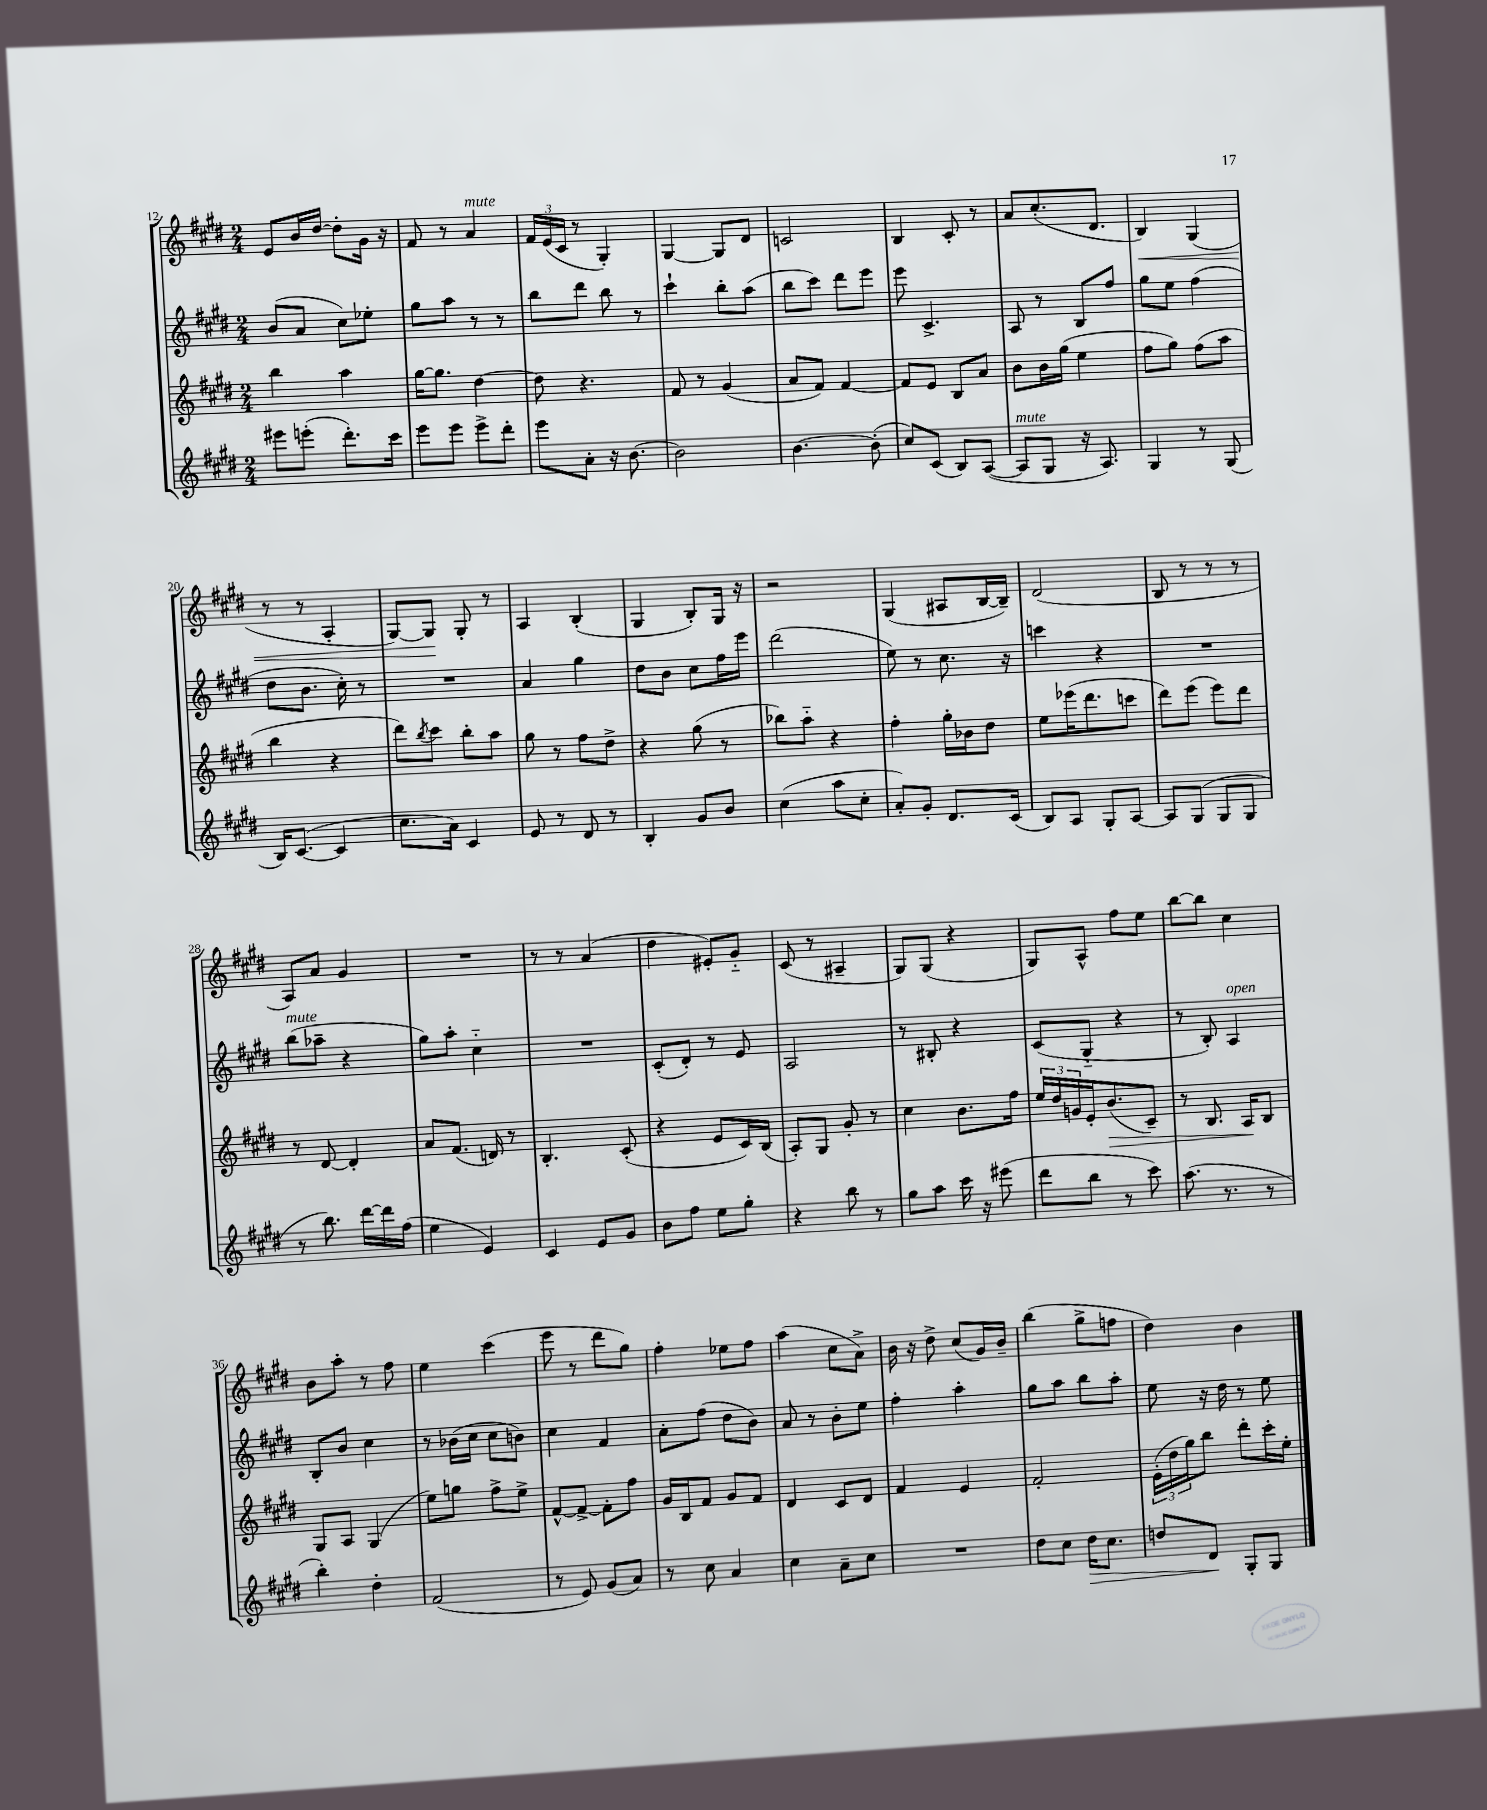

**kern	**dynam	**kern	**dynam	**kern	**kern	**dynam
*part4	*part4	*part3	*part3	*part2	*part1	*part1
*staff4	*staff4	*staff3	*staff3	*staff2	*staff1	*staff1
*clefG2	*	*clefG2	*	*clefG2	*clefG2	*
*k[f#c#g#d#]	*	*k[f#c#g#d#]	*	*k[f#c#g#d#]	*k[f#c#g#d#]	*
*M2/4	*	*M2/4	*	*M2/4	*M2/4	*
=12	=12	=12	=12	=12	=12	=12
8eee#X\L	.	4bb\	.	(8b/L	8e/L	.
(8eeen'\J	.	.	.	8a/J	16b/L	.
.	.	.	.	.	[16dd#/JJ	.
8.ddd#'\L)	.	4aa\	.	8cc#\L)	8dd#'\L]	.
.	.	.	.	8ee-X'\J	16g#\Jk	.
16ccc#\Jk	.	.	.	.	16r	.
=13	=13	=13	=13	=13	=13	=13
8eee\L	.	[16gg#\KL	.	8gg#\L	8f#/	.
.	.	8.gg#\J]	.	.	.	.
8eee\J	.	.	.	8aa\J	8r	.
!	!	!	!	!	!LO:TX:a:i:t=mute	!
8eee^\L	.	[4dd#\	.	8r	4a/	.
8ddd#'\J	.	.	.	8r	.	.
=14	=14	=14	=14	=14	=14	=14
8eee\L	.	8dd#\]	.	8bb\L	24f#/LL	.
.	.	.	.	.	(24e/	.
.	.	.	.	.	24c#/JJ	.
8a'\J	.	4.r	.	8ddd#\J	8r	.
16r	.	.	.	8bb\	4G#'/)	.
[8.b\	.	.	.	.	.	.
.	.	.	.	8r	.	.
=15	=15	=15	=15	=15	=15	=15
2b\]	.	8f#/	.	4ccc#`\	[4G#/	.
.	.	8r	.	.	.	.
.	.	(4g#/	.	8bb'\L	8G#/L]	.
.	.	.	.	(8aa\J	8d#/J	.
=16	=16	=16	=16	=16	=16	=16
[4.b\	.	8a/L	.	8bb\L	2cn/	.
.	.	8f#/J)	.	8ccc#\J)	.	.
.	.	[4f#/	.	8ddd#\L	.	.
(8b'\]	.	.	.	8eee\J	.	.
=17	=17	=17	=17	=17	=17	=17
8cc#/L)	.	8f#/L]	.	8eee\	4B/	.
(8c#/J	.	8e/J	.	4.c#^/	.	.
8B/L)	.	8B/L	.	.	8c#'/	.
([8A/J	.	8a/J	.	.	8r	.
=18	=18	=18	=18	=18	=18	=18
!LO:TX:a:i:t=mute	!	!	!	!	!	!
8A/L]	.	8b\L	.	8A/	8a/L	.
8G#/J	.	16b\L	.	8r	(8.cc#'/	.
.	.	(16gg#\JJ	.	.	.	.
16r	.	4ee\	.	8B/L	.	.
8.A/)	.	.	.	.	8.d#/J	.
.	.	.	.	8ff#/J	.	.
=19	=19	=19	=19	=19	=19	=19
!	!	!	!	!	!	!LO:HP:b
4G#/	.	8ff#\L	.	8gg#\L	4B/)	<
.	.	8gg#\J)	.	8ee\J	.	.
8r	.	(8ff#\L	.	(4ff#\	(4G#/	.
(8G#/	.	8aa\J	.	.	.	.
!!LO:LB:g=z
=20	=20	=20	=20	=20	=20	=20
16B/KL)	.	4bb\	.	8dd#\L	8r	.
([8.c#/J	.	.	.	.	.	.
.	.	.	.	8.b\J	8r	.
4c#/]	.	4r	.	.	4A'/	.
.	.	.	.	16cc#'\)	.	.
.	.	.	.	8r	.	.
=21	=21	=21	=21	=21	=21	=21
8.cc#\L	.	8ddd#\L)	.	2r	[8G#/L)	.
.	.	8qbb/	.	.	.	.
.	.	8ccc#\J	.	.	8G#/J]	.
16a\Jk)	.	.	.	.	.	.
4c#/	.	8bb'\L	.	.	8G#'/	[
.	.	8aa\J	.	.	8r	.
=22	=22	=22	=22	=22	=22	=22
8e/	.	8gg#\	.	4a/	4A/	.
8r	.	8r	.	.	.	.
8d#/	.	8ff#\L	.	4gg#\	(4B'/	.
8r	.	8dd#^\J	.	.	.	.
=23	=23	=23	=23	=23	=23	=23
4B'/	.	4r	.	8dd#\L	4G#/	.
.	.	.	.	8b\J	.	.
8g#/L	.	(8gg#\	.	8cc#\L	8B'/L)	.
8b/J	.	8r	.	16ff#\L	16G#/Jk	.
.	.	.	.	16eee\JJ	16r	.
=24	=24	=24	=24	=24	=24	=24
(4cc#\	.	8bb-X\L)	.	(2ddd#\	2r	.
.	.	8aa\J	.	.	.	.
8aa\L	.	4r	.	.	.	.
8cc#'\J	.	.	.	.	.	.
=25	=25	=25	=25	=25	=25	=25
8a'/L)	.	4ff#'\	.	8ee\)	(4G#/	.
8g#'/J	.	.	.	8r	.	.
8.d#/L	.	16gg#'\LL	.	8.cc#\	8A#X/L	.
.	.	16b-X\J	.	.	.	.
.	.	8dd#\J	.	.	[16B/L	.
(16c#/Jk	.	.	.	16r	16B~/JJ])	.
=26	=26	=26	=26	=26	=26	=26
8B/L)	.	8ee\L	.	4cccn\	(2d#/	.
8A/J	.	(16eee-X\K	.	.	.	.
.	.	8.ddd#\	.	.	.	.
8G#'/L	.	.	.	4r	.	.
[8A/J	.	8cccn\J	.	.	.	.
=27	=27	=27	=27	=27	=27	=27
8A/L]	.	8ddd#\L)	.	2r	8B/	.
(8G#/J	.	(8eee\J	.	.	8r	.
8G#/L	.	8eee\L)	.	.	8r	.
8G#/J	.	8ddd#\J	.	.	8r	.
!!LO:LB:g=z
=28	=28	=28	=28	=28	=28	=28
!	!	!	!	!LO:TX:a:i:t=mute	!	!
8r	.	8r	.	(8bb\L	8A/L)	.
8.bb\)	.	[8d#/	.	8aa-X~\J	8a/J	.
.	.	4d#'/]	.	4r	4g#/	.
[16ddd#\LL	.	.	.	.	.	.
16ddd#\]	.	.	.	.	.	.
(16ff#\JJ	.	.	.	.	.	.
=29	=29	=29	=29	=29	=29	=29
4ee\	.	8a/L	.	8gg#\L)	2r	.
.	.	(8.f#/J	.	8aa'\J	.	.
4e/)	.	.	.	4cc#\	.	.
.	.	16dn/)	.	.	.	.
.	.	8r	.	.	.	.
=30	=30	=30	=30	=30	=30	=30
4c#/	.	4.B'/	.	2r	8r	.
.	.	.	.	.	8r	.
8e/L	.	.	.	.	(4a/	.
8g#/J	.	(8c#'/	.	.	.	.
=31	=31	=31	=31	=31	=31	=31
8b\L	.	4r	.	(8c#'/L	4dd#\	.
8ff#\J	.	.	.	8d#'/J)	.	.
8ee\L	.	8e/L	.	8r	8e#X'/L)	.
8gg#'\J	.	16c#/L)	.	8e/	8g#/J	.
.	.	(16B/JJ	.	.	.	.
=32	=32	=32	=32	=32	=32	=32
4r	.	8A'/L)	.	2A/	(8c#/	.
.	.	8G#/J	.	.	8r	.
8bb\	.	8g#'/	.	.	4A#X~/	.
8r	.	8r	.	.	.	.
=33	=33	=33	=33	=33	=33	=33
8gg#\L	.	4cc#\	.	8r	8G#/L)	.
8aa\J	.	.	.	8B#X'/	(8G#/J	.
16ccc#\	.	8.b\L	.	4r	4r	.
16r	.	.	.	.	.	.
(8eee#X\	.	.	.	.	.	.
.	.	16ff#\Jk	.	.	.	.
=34	=34	=34	=34	=34	=34	=34
8ddd#\L	.	24ee/LL	.	(8c#/L	8G#/L)	.
.	.	24dd#/	.	.	.	.
.	.	24gn/	.	.	.	.
8bb\J	.	16e'/J	.	8G#/J	8A^^/J	.
!	!	!	!LO:HP:b	!	!	!
.	.	(8.b/	>	.	.	.
8r	.	.	.	4r	8ff#\L	.
8ccc#\)	.	8c#~/J)	.	.	8ee\J	.
=35	=35	=35	=35	=35	=35	=35
(8.aa\	.	8r	.	8r	[8bb\L	.
.	.	8.B/	.	8B'/)	8bb\J]	.
8.r	.	.	.	.	.	.
!	!	!	!	!LO:TX:a:i:t=open	!	!
.	.	.	.	4A/	4cc#\	.
.	.	16A/KL	.	.	.	.
8r	.	8B/J	]	.	.	.
!!LO:LB:g=z
=36	=36	=36	=36	=36	=36	=36
4bb'\)	.	8G#/L	.	8B'/L	8b\L	.
.	.	8A/J	.	8b/J	8aa'\J	.
4dd#'\	.	(4G#/	.	4cc#\	8r	.
.	.	.	.	.	8ff#\	.
=37	=37	=37	=37	=37	=37	=37
(2f#/	.	8ee\L)	.	8r	4ee\	.
.	.	8ggn\J	.	(16b-X\LL	.	.
.	.	.	.	16cc#\JJ	.	.
.	.	8ff#^\L	.	8cc#\L	(4ccc#\	.
.	.	8ee^\J	.	8bn\J)	.	.
=38	=38	=38	=38	=38	=38	=38
8r	.	[8f#^^/L	.	4cc#\	8eee\	.
8e/)	.	8f#^/J_	.	.	8r	.
(8g#/L	.	8f#'\L]	.	4f#/	8ddd#\L	.
8a/J)	.	8ff#\J	.	.	8gg#\J)	.
=39	=39	=39	=39	=39	=39	=39
8r	.	16g#/LL	.	8a'\L	4ff#'\	.
.	.	16B/J	.	.	.	.
8cc#\	.	8f#/J	.	(8ff#\J	.	.
4a/	.	8g#/L	.	8dd#\L	8ee-X\L	.
.	.	8f#/J	.	8b\J)	8ff#\J	.
=40	=40	=40	=40	=40	=40	=40
4cc#\	.	4d#/	.	8a/	(4aa\	.
.	.	.	.	8r	.	.
8a~\L	.	8c#/L	.	8b'\L	8cc#\L	.
8cc#\J	.	8d#/J	.	8ee\J	8a^\J)	.
=41	=41	=41	=41	=41	=41	=41
2r	.	4f#/	.	4ff#'\	16b\	.
.	.	.	.	.	16r	.
.	.	.	.	.	8dd#^\	.
.	.	4e/	.	4aa'\	(8cc#/L	.
.	.	.	.	.	16g#/L)	.
.	.	.	.	.	16b~/JJ	.
=42	=42	=42	=42	=42	=42	=42
8dd#\L	.	2f#'/	.	8gg#\L	(4bb\	.
8cc#\J	.	.	.	8aa\J	.	.
!	!LO:HP:b	!	!	!	!	!
16dd#\KL	>	.	.	8bb\L	8gg#^\L	.
8.cc#\J	.	.	.	.	.	.
.	.	.	.	8aa'\J	8ffn\J	.
=43	=43	=43	=43	=43	=43	=43
8ddn/L	.	(24e'\LL	.	8ee\	4dd#\)	.
.	.	24dd#\	.	.	.	.
.	.	24gg#\J)	.	.	.	.
8d#/J	.	8bb\J	.	16r	.	.
.	.	.	.	16dd#\	.	.
8G#'/L	]	8ddd#'\L	.	8r	4b\	.
8G#/J	.	16ccc#'\L	.	8ee\	.	.
.	.	16ee'\JJ	.	.	.	.
==	==	==	==	==	==	==
*-	*-	*-	*-	*-	*-	*-
